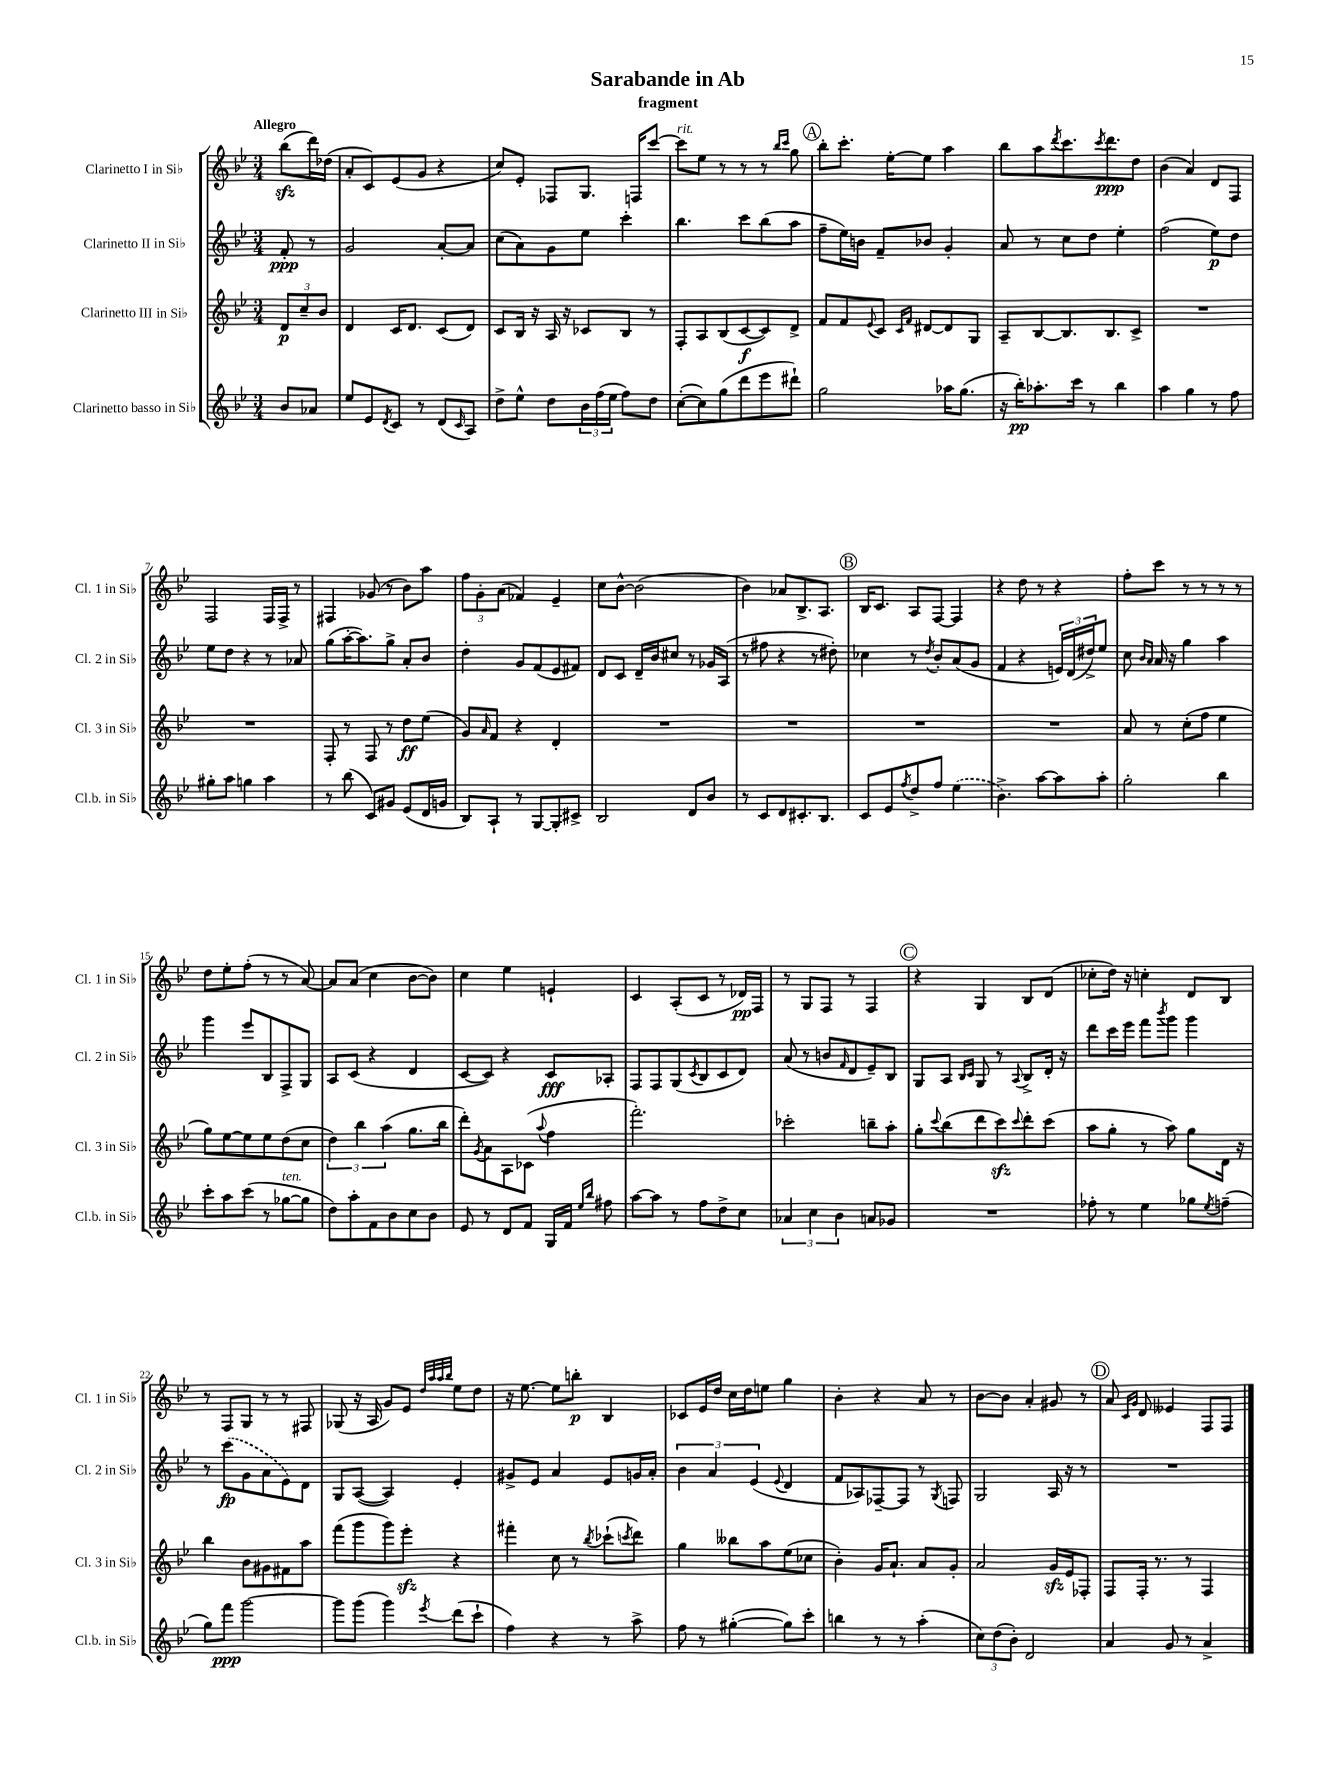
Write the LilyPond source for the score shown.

\header { title = "Sarabande in Ab" subtitle = "fragment" }
<<
\new StaffGroup <<
\new Staff = "s0" \with { instrumentName = "Clarinetto I in Sib" shortInstrumentName = "Cl. 1 in Sib" } {
    \clef treble \key bes \major \numericTimeSignature \time 3/4 \partial 4 \tempo "Allegro"
    bes''8\sfz( d'''16) des''16( |
    a'8-. c'8) ees'8( g'8 r4 |
    c''8) ees'8-. fes8 g8. f16 c'''8~ |
    c'''8^\markup { \italic "rit." } ees''8 r8 r8 r8 \grace { bes''16 c'''16 } g''8 |
    \mark \markup { \circle "A" } bes''8-. c'''8.-. ees''16~-. ees''8 a''4 |
    bes''8 a''8 \acciaccatura { d'''8 } c'''8. \acciaccatura { c'''8 } d'''8.\ppp d''8 |
    bes'4( a'4) d'8 f8 |
    f2 f16 f16-> r8 |
    fis4 ges'8( r8 bes'8) a''8 |
    \tuplet 3/2 { f''8 g'8-. a'8( } fes'4) ees'4-- |
    c''8 bes'8~-^ bes'2( |
    bes'4) aes'8 bes8.-> a8. |
    \mark \markup { \circle "B" } bes16 c'8. a8 f8~ f4 |
    r4 d''8 r8 r4 |
    f''8-. c'''8 r8 r8 r8 r8 |
    d''8 ees''8-. f''8-.( r8 r8 a'8~) |
    a'8 a'8( c''4 bes'8~ bes'8) |
    c''4 ees''4 e'4-! |
    c'4 a8-.( c'8 r8 des'16\pp) f16 |
    r8 g8 f8 r8 f4 |
    \mark \markup { \circle "C" } r4 g4 bes8 d'8( |
    ces''8-. d''16) r16 c''4-. d'8 bes8 |
    r8 f8 g8 r8 r8 fis8 |
    ges8( r16 a16 g'8) ees'8 \grace { d''32 a''32 a''32 bes''32 } ees''8 d''8 |
    r16 ees''8.~ ees''8 b''8-.\p bes4 |
    ces'8 ees'16 d''16 c''16 d''16 e''8 g''4 |
    bes'4-. r4 a'8 r8 |
    bes'8~ bes'8 a'4-. gis'8 r8 |
    \mark \markup { \circle "D" } a'8 \grace { c'16 g'16 } d'8 eeses'4 f8 f8 \bar "|." |
}
\new Staff = "s1" \with { instrumentName = "Clarinetto II in Sib" shortInstrumentName = "Cl. 2 in Sib" } {
    \clef treble \key bes \major \numericTimeSignature \time 3/4 \partial 4
    f'8-.\ppp r8 |
    g'2 a'8~-. a'8 |
    c''8( a'8) g'8 ees''8 c'''4-. |
    bes''4. c'''8 bes''8( a''8 |
    \mark \markup { \circle "A" } f''8-- ees''16) b'16 f'8-- bes'8 g'4-. |
    a'8 r8 c''8 d''8 ees''4-. |
    f''2( ees''8\p) d''8 |
    ees''8 d''8 r4 r8 aes'8 |
    g''8( a''16~-. a''8.) g''8-> a'8-. bes'8 |
    d''4-. g'8 f'8( ees'8 fis'8) |
    d'8 c'8 d'16-- bes'16 cis''8 r8 ges'16 a16( |
    r8 fis''8 r4 r8 dis''8-.) |
    \mark \markup { \circle "B" } ces''4 r8 \acciaccatura { d''8 } bes'8-. a'8( g'8 |
    f'4 r4 \tuplet 3/2 { e'16) d'16( dis''16->) } ees''8 |
    c''8 \grace { bes'16 a'16 } a'16 r16 g''4 a''4 |
    g'''4 ees'''8 bes8 f8-> g8 |
    a8 c'8( r4 d'4 |
    c'8~ c'8) r4 c'8\fff aes8-. |
    f8 f8 g8( \acciaccatura { c'8 } bes8 c'8 d'8) |
    a'8( r8 b'8 \grace { f'16 } d'8 ees'8--) bes8 |
    \mark \markup { \circle "C" } g8 a8 \grace { bes16 c'16 } g8 r8 \appoggiatura { a8 } bes8-> d'16-. r16 |
    d'''8 c'''16 ees'''16 f'''8 \acciaccatura { bes'''8 } g'''8 g'''4 |
    r8 \once \slurDashed c'''8\fp( g'8 a'8 ees'8) d'8 |
    g8 a8~( a4) ees'4-. |
    gis'8-> ees'8 a'4 ees'8 g'16 a'16-. |
    \tuplet 3/2 { bes'4 a'4 ees'4( } \appoggiatura { ees'8 } d'4 |
    f'8 aes8) fes8~-- fes8 r8 \acciaccatura { g8 } f8 |
    g2 a16 r16 r8 |
    \mark \markup { \circle "D" } R2. \bar "|." |
}
\new Staff = "s2" \with { instrumentName = "Clarinetto III in Sib" shortInstrumentName = "Cl. 3 in Sib" } {
    \clef treble \key bes \major \numericTimeSignature \time 3/4 \partial 4
    \tuplet 3/2 { d'8\p c''8-- bes'8 } |
    d'4 c'16 d'8. c'8( d'8) |
    c'8 bes16 r16 a16 r16 ces'8 bes8 r8 |
    f8-. a8 bes8( c'8~\f c'8) d'8-> |
    \mark \markup { \circle "A" } f'8 f'8 \appoggiatura { ees'8 } c'8 \grace { c'16 f'16 } dis'8~ dis'8 g8 |
    a8-- bes8~ bes8. bes8. c'8-> |
    R2. |
    R2. |
    f8-. r8 f8 r8 d''8\ff ees''8( |
    g'8) \grace { a'16 } f'8 r4 d'4-. |
    R2. |
    R2. |
    \mark \markup { \circle "B" } R2. |
    R2. |
    a'8 r8 c''8-.( f''8 ees''4 |
    g''8) ees''8~ ees''8 ees''8 d''8( c''8 |
    \tuplet 3/2 { d''4) bes''4 a''4( } g''8. bes''16 |
    d'''8-.) \acciaccatura { g'8 } a'8 a8 ces'8( \appoggiatura { a''8 } f''4 |
    f'''2.-.) |
    ces'''2-. b''8-- a''8-. |
    \mark \markup { \circle "C" } g''8-. \appoggiatura { c'''8 } bes''8( d'''8 c'''8\sfz) \appoggiatura { c'''8 } d'''8-. c'''8( |
    a''8 g''8-. r8 a''8) g''8 d'16 r16 |
    bes''4 bes'8 gis'8 fis'8 a''8 |
    f'''8( g'''8 g'''8) ees'''8-.\sfz r4 |
    fis'''4-. c''8 r8 \acciaccatura { bes''8 } ces'''8-!( \acciaccatura { c'''8 } d'''8) |
    g''4 beses''8 a''8 ees''8( ces''8 |
    bes'4-.) g'16 a'8.-! a'8 g'8-. |
    a'2 g'16\sfz ees'16 fes8-. |
    \mark \markup { \circle "D" } f8 f16-. r8. r8 f4 \bar "|." |
}
\new Staff = "s3" \with { instrumentName = "Clarinetto basso in Sib" shortInstrumentName = "Cl.b. in Sib" } {
    \clef treble \key bes \major \numericTimeSignature \time 3/4 \partial 4
    bes'8 aes'8 |
    ees''8 ees'8 \acciaccatura { d'8 } c'8 r8 d'8( \grace { c'16 } a8) |
    d''8-> ees''8-^ d''8 \tuplet 3/2 { bes'16 f''16( ees''16 } f''8) d''8 |
    c''8~-.( c''8) g''8( d'''8 ees'''8 dis'''8-!) |
    \mark \markup { \circle "A" } g''2 aes''16 g''8.( |
    r16 bes''16-.\pp) aes''8.-. c'''16 r8 bes''4 |
    a''4 g''4 r8 f''8 |
    gis''8-. a''8 g''4 a''4 |
    r8 bes''8( c'8) gis'8 ees'8( d'16 g'16 |
    bes8) a8-! r8 g8~ g8-. cis'8-> |
    bes2 d'8 bes'8 |
    r8 c'8 d'8 cis'8.-. bes8. |
    \mark \markup { \circle "B" } c'8 ees'8 \acciaccatura { f''8 } d''8-> f''8 \once \slurDashed ees''4( |
    bes'4.->) a''8~ a''8 a''8-. |
    g''2-. bes''4 |
    c'''8-. a''8 c'''8( r8 ges''8~^\markup { \italic "ten." } ges''8 |
    d''8) a''8-. f'8 bes'8 c''8 bes'8 |
    ees'8 r8 d'8 f'8 g16 f'16 \grace { ees''16 bes''16 } fis''8 |
    a''8~ a''8 r8 f''8 d''8-> c''8 |
    \tuplet 3/2 { aes'4 c''4 bes'4 } a'8 ges'8 |
    \mark \markup { \circle "C" } R2. |
    fes''8-. r8 ees''4 ges''8 \acciaccatura { ees''8 } f''8--( |
    g''8) f'''8\ppp g'''2~ |
    g'''8 g'''8( g'''4) \acciaccatura { ees'''8 } d'''8( c'''8-! |
    f''4) r4 r8 a''8-> |
    f''8 r8 gis''4~-.( gis''8) c'''8-. |
    b''4 r8 r8 a''4-.( |
    \tuplet 3/2 { c''8) d''8( bes'8-.) } d'2 |
    \mark \markup { \circle "D" } a'4 g'8 r8 a'4-> \bar "|." |
}
>>
>>
